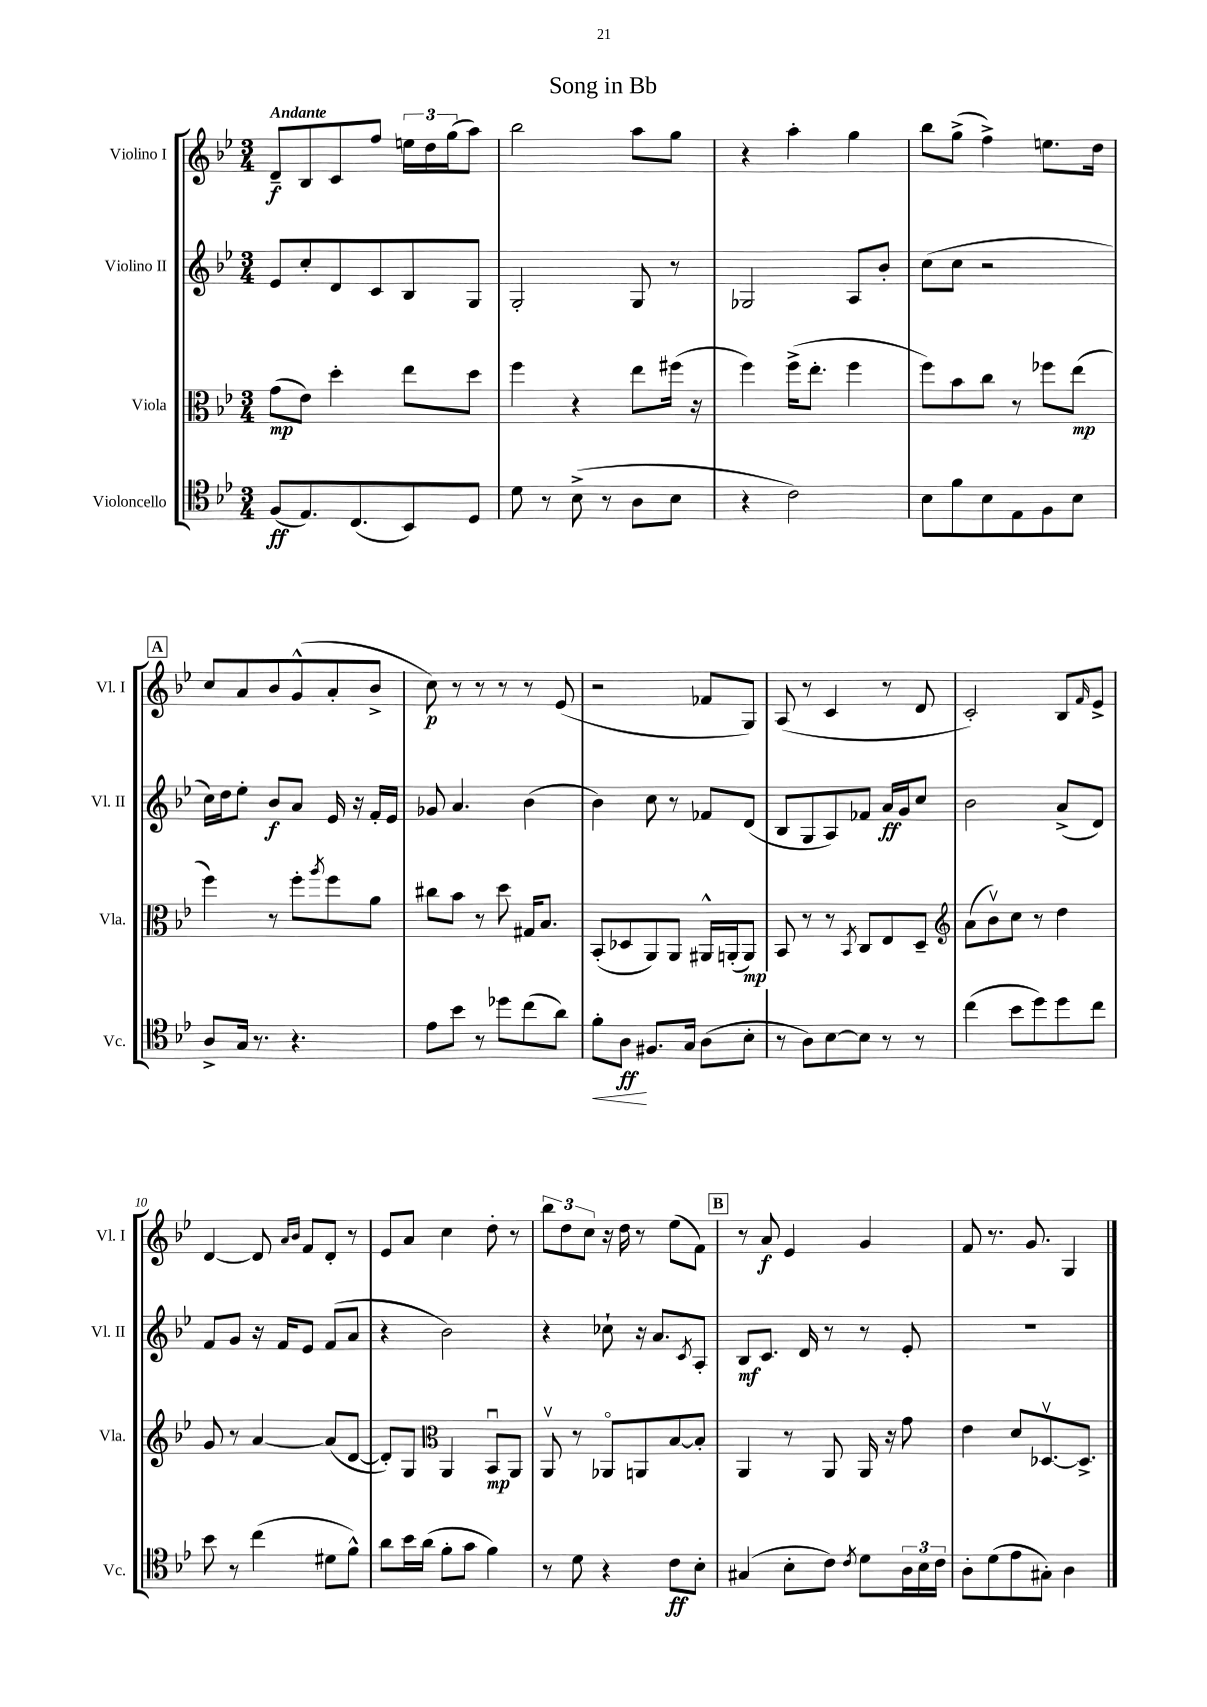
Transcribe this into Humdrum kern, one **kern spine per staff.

**kern	**dynam	**kern	**dynam	**kern	**dynam	**kern	**dynam
*part4	*part4	*part3	*part3	*part2	*part2	*part1	*part1
*staff4	*staff4	*staff3	*staff3	*staff2	*staff2	*staff1	*staff1
*I"Violoncello	*	*I"Viola	*	*I"Violino II	*	*I"Violino I	*
*I'Vc.	*	*I'Vla.	*	*I'Vl. II	*	*I'Vl. I	*
*clefC4	*	*clefC3	*	*clefG2	*	*clefG2	*
*k[b-e-]	*	*k[b-e-]	*	*k[b-e-]	*	*k[b-e-]	*
*M3/4	*	*M3/4	*	*M3/4	*	*M3/4	*
=1	=1	=1	=1	=1	=1	=1	=1
!	!	!	!	!	!	!LO:TX:a:B:t=Andante	!
(8F/L	ff	(8g\L	mp	8e-/L	.	8d~/L	f
8.E-/)	.	8e-\J)	.	8cc'/	.	8B-/	.
.	.	4dd'\	.	8d/	.	8c/	.
(8.C/	.	.	.	.	.	.	.
.	.	.	.	8c/	.	8ff/J	.
8BB-/)	.	8ee-\L	.	8B-/	.	24een\LL	.
.	.	.	.	.	.	24dd\	.
.	.	.	.	.	.	(24gg\J	.
8D/J	.	8dd\J	.	8G/J	.	8aa\J)	.
=2	=2	=2	=2	=2	=2	=2	=2
8d\	.	4ff\	.	2G'/	.	2bb-\	.
8r	.	.	.	.	.	.	.
(8B-^\	.	4r	.	.	.	.	.
8r	.	.	.	.	.	.	.
8A\L	.	8ee-\L	.	8G/	.	8aa\L	.
8B-\J	.	(16ff#X\Jk	.	8r	.	8gg\J	.
.	.	16r	.	.	.	.	.
=3	=3	=3	=3	=3	=3	=3	=3
4r	.	4ff\)	.	2G-X/	.	4r	.
2c\)	.	(16ff^\KL	.	.	.	4aa'\	.
.	.	8.ee-'\J	.	.	.	.	.
.	.	4ff\	.	8A/L	.	4gg\	.
.	.	.	.	8b-'/J	.	.	.
=4	=4	=4	=4	=4	=4	=4	=4
8B-\L	.	8ff\L)	.	(8cc\L	.	8bb-\L	.
8f\	.	8b-\	.	8cc\J	.	(8gg^\J	.
8B-\	.	8cc\J	.	2r	.	4ff^\)	.
8E-\	.	8r	.	.	.	.	.
8F\	.	8ff-X\L	.	.	.	8.een\L	.
8B-\J	.	(8ee-\J	mp	.	.	.	.
.	.	.	.	.	.	16dd\Jk	.
!!LO:LB:g=z
!!LO:REH:place=s1:t=A
=5	=5	=5	=5	=5	=5	=5	=5
8A^/L	.	4ff\)	.	16cc\LL)	.	8cc/L	.
.	.	.	.	16dd\J	.	.	.
16G/Jk	.	.	.	8ee-'\J	.	8a/	.
8.r	.	.	.	.	.	.	.
.	.	8r	.	8b-/L	f	8b-/	.
4.r	.	8ff'\L	.	8a/J	.	(8g^^/	.
.	.	8qaa/	.	.	.	.	.
.	.	8ff\	.	16e-/	.	8a'/	.
.	.	.	.	16r	.	.	.
.	.	8a\J	.	16f'/LL	.	8b-^/J	.
.	.	.	.	16e-/JJ	.	.	.
=6	=6	=6	=6	=6	=6	=6	=6
8e-\L	.	8cc#X\L	.	8g-X/	.	8cc\)	p
8b-\J	.	8b-\J	.	4.a/	.	8r	.
8r	.	8r	.	.	.	8r	.
8dd-X\L	.	8dd\	.	.	.	8r	.
(8cc\	.	16G#X/KL	.	(4b-\	.	8r	.
.	.	8.B-/J	.	.	.	.	.
8a\J)	.	.	.	.	.	(8e-/	.
=7	=7	=7	=7	=7	=7	=7	=7
!	!LO:HP:b	!	!	!	!	!	!
8f'\L	<	(8BB-'/L	.	4b-\)	.	2r	.
8A\J	ff	8D-X/	.	.	.	.	.
8.F#X/L	[	8AA/)	.	8cc\	.	.	.
.	.	8AA/J	.	8r	.	.	.
16G/Jk	.	.	.	.	.	.	.
(8A\L	.	16AA#X^^/LL	.	8f-X/L	.	8f-X/L	.
.	.	(16AAn'/J	.	.	.	.	.
8B-'\J	.	8AA/J)	mp	(8d/J	.	8G/J)	.
=8	=8	=8	=8	=8	=8	=8	=8
8r	.	8BB-/	.	8B-/L	.	(8A/	.
8A\L)	.	8r	.	8G/	.	8r	.
[8B-\	.	8r	.	8A/)	.	4c/	.
.	.	8qBB-/	.	.	.	.	.
8B-\J]	.	8C/L	.	8f-X/J	.	.	.
8r	.	8E-/	.	16a/LL	ff	8r	.
.	.	.	.	16g/J	.	.	.
8r	.	8D~/J	.	8cc/J	.	8d/	.
=9	=9	=9	=9	=9	=9	=9	=9
*	*	*clefG2	*	*	*	*	*
(4cc\	.	(8a\L	.	2b-\	.	2c'/)	.
.	.	8b-v\)	.	.	.	.	.
8b-\L	.	8cc\J	.	.	.	.	.
8dd\)	.	8r	.	.	.	.	.
8dd\	.	4dd\	.	(8a^/L	.	8B-/L	.
.	.	.	.	.	.	16qqf/	.
8cc\J	.	.	.	8d/J)	.	8e-^/J	.
!!LO:LB:g=z
=10	=10	=10	=10	=10	=10	=10	=10
8b-\	.	8g/	.	8f/L	.	[4d/	.
8r	.	8r	.	8g/J	.	.	.
(4cc\	.	[4a/	.	16r	.	8d/]	.
.	.	.	.	16f/KL	.	.	.
.	.	.	.	.	.	16qqa/LL	.
.	.	.	.	.	.	16qqb-/JJ	.
.	.	.	.	8e-/J	.	8f/L	.
8d#X\L	.	(8a/L]	.	(8f/L	.	8d'/J	.
8f^^\J)	.	[8d/J	.	8a/J	.	8r	.
=11	=11	=11	=11	=11	=11	=11	=11
8a\L	.	8d'/L])	.	4r	.	8e-/L	.
16b-\L	.	8G/J	.	.	.	8a/J	.
(16a\JJ	.	.	.	.	.	.	.
*	*	*clefC3	*	*	*	*	*
8f'\L	.	4AA/	.	2b-\)	.	4cc\	.
8g\J	.	.	.	.	.	.	.
4f\)	.	8BB-u/L	mp	.	.	8dd'\	.
.	.	8AA/J	.	.	.	8r	.
=12	=12	=12	=12	=12	=12	=12	=12
8r	.	8AAv/	.	4r	.	12bb-\L	.
.	.	.	.	.	.	12dd\	.
8d\	.	8r	.	.	.	.	.
.	.	.	.	.	.	12cc\J	.
4r	.	8AA-X/L	.	8cc-X`\	.	16r	.
.	.	.	.	.	.	16dd\	.
.	.	8AAn/	.	16r	.	8r	.
.	.	.	.	8.a/L	.	.	.
8c\L	ff	[8B-/	.	.	.	(8ee-\L	.
.	.	.	.	8qc/	.	.	.
8B-'\J	.	8B-'/J]	.	8A'/J	.	8f\J)	.
!!LO:REH:place=s1:t=B
=13	=13	=13	=13	=13	=13	=13	=13
(4G#X/	.	4AA/	.	8B-/L	mf	8r	.
.	.	.	.	8.c/J	.	8a/	f
8B-'\L	.	8r	.	.	.	4e-/	.
.	.	.	.	16d/	.	.	.
8c\J)	.	8AA/	.	8r	.	.	.
8qc/	.	.	.	.	.	.	.
8d\L	.	16AA/	.	8r	.	4g/	.
.	.	16r	.	.	.	.	.
24A\L	.	8g\	.	8e-'/	.	.	.
24B-\	.	.	.	.	.	.	.
24c\JJ	.	.	.	.	.	.	.
=14	=14	=14	=14	=14	=14	=14	=14
8A'\L	.	4e-\	.	2.r	.	8f/	.
(8d\	.	.	.	.	.	8.r	.
8e-\	.	8d/L	.	.	.	.	.
.	.	.	.	.	.	8.g/	.
8G#X'\J)	.	[8.D-Xv/	.	.	.	.	.
4A\	.	.	.	.	.	4G/	.
.	.	8.D-^/J]	.	.	.	.	.
==	==	==	==	==	==	==	==
*-	*-	*-	*-	*-	*-	*-	*-
